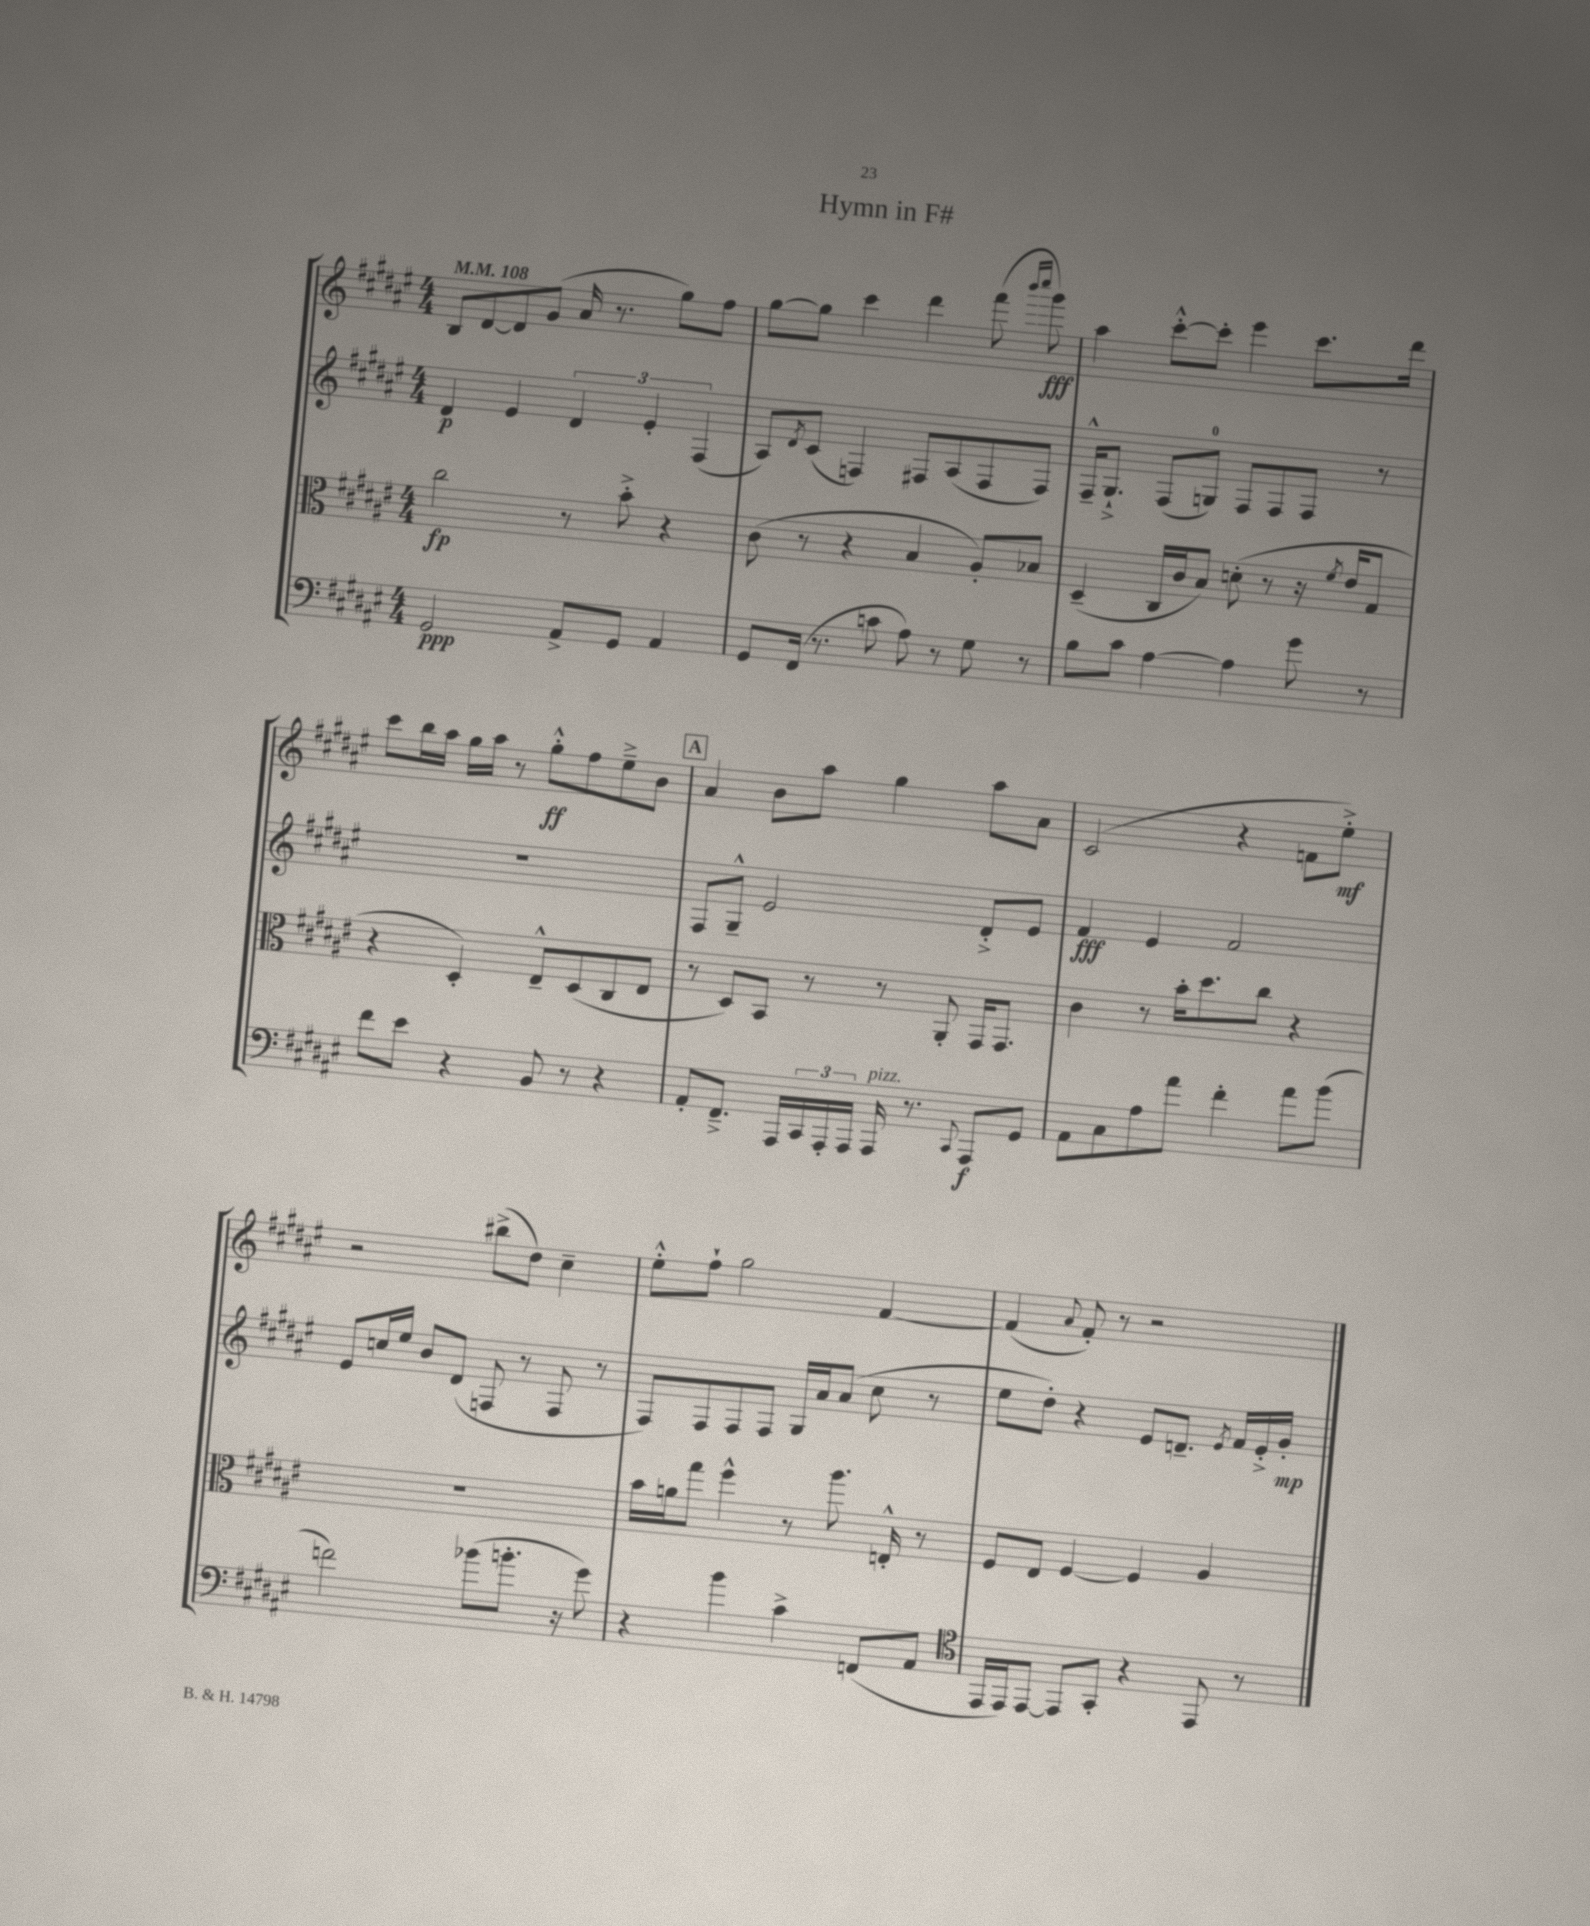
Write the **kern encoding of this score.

**kern	**kern	**kern	**kern
*staff4	*staff3	*staff2	*staff1
*clefF4	*clefC3	*clefG2	*clefG2
*k[f#c#g#d#a#e#]	*k[f#c#g#d#a#e#]	*k[f#c#g#d#a#e#]	*k[f#c#g#d#a#e#]
*M4/4	*M4/4	*M4/4	*M4/4
*MM108	*MM108	*MM108	*MM108
2GG#	2cc#	4d#	8B
.	.	.	[8d#
.	.	4e#	8d#]
.	.	.	(8g#
8AA#^	8r	6d#	16a#
.	.	.	8.r
8GG#	8b'^	.	.
.	.	6e#'	.
4AA#	4r	.	8gg#)
.	.	(6F#	.
.	.	.	8ff#
=	=	=	=
8GG#	(8c#	8A#)	[8gg#
.	.	8qd#	.
(16FF#	8r	(8c#	8gg#]
8.r	.	.	.
.	4r	4F)	4ccc#
8c	.	.	.
8A#)	4B	8F#	4ddd#
8r	.	(8A#	.
8G#	8A#')	8F#	(8fff#
.	.	.	16qqbbb
.	.	.	16qqcccc#
8r	8B-	8F#)	8ggg#)
=	=	=	=
8B	(4D#~	16F#~^^	4aa#
.	.	8.G#`^	.
8c#	.	.	.
[4A#	16C#	(8F#	[8ccc#'^^
.	16c#	.	.
.	8B)	8G)	8ccc#']
4A#]	(8d'	8F#	4eee#
.	8r	8F#	.
8g#	16r	8F#	8.ccc#
.	8qf#	.	.
.	16e#	.	.
8r	8G#	8r	.
.	.	.	16ddd#
=	=	=	=
8f#	4r	1r	8ccc#
8e#	.	.	16bb
.	.	.	16aa#
4r	4D#')	.	16gg#
.	.	.	16aa#
.	.	.	8r
8BB	8E#~^^	.	8gg#'^^
8r	(8D#	.	8ff#
4r	8C#	.	8ee#~^
.	8E#	.	8b
=	=	=	=
8AA#'	8r	8F#	4a#
8.FF#~^	8D#)	8G#~^^	.
.	8BB	2e#	8b
16AAA#	.	.	.
24CC#	8r	.	8aa#
24AAA#'	.	.	.
24AAA#	.	.	.
16AAA#	8r	.	4gg#
8.r	.	.	.
.	8AA#'	.	.
8qqCC#	.	.	.
8AAA#	16GG#	8d#'^	8aa#
.	8.GG#	.	.
8GG#	.	8e#	8a#
=	=	=	=
8AA#	4c#	4f#	(2c#
8C#	.	.	.
8A#	8r	4e#	.
8a#	16b'	.	.
.	8.dd#	.	.
4f#'	.	2f#	4r
.	8cc#	.	.
8a#	4r	.	8f
(8b	.	.	8ee#'^)
=	=	=	=
2f)	1r	8e#	2r
.	.	16cc	.
.	.	16ee#	.
.	.	8b	.
.	.	(8d#	.
(8b-	.	8F	(8bb#^
8.b'	.	8r	8dd#)
.	.	8F	4cc#~
16r	.	.	.
8g#)	.	8r	.
=	=	=	=
4r	16b	8F#)	8ee#'^^
.	16a	.	.
.	8gg#	8F#	8ff#`
4b	4ff#^^	8F#	2gg#
.	.	8F#	.
4c#^	8r	16G#	.
.	.	16a#	.
.	8.aa#	(8a#	.
(8FF	.	8cc#	[4f#
.	16E'^^	.	.
8AA#	8r	8r	.
=	=	=	=
*clefC4	*	*	*
16EE#	8F#	8ee#	(4f#]
16EE#)	.	.	.
[8EE#	8E#	8dd#')	.
.	.	.	8qqa#
8EE#]	[4F#	4r	8f#')
8GG#'	.	.	8r
4r	4F#]	8e#	2r
.	.	8.d~	.
8EE#	4A#	.	.
.	.	8qe#	.
.	.	16f#	.
8r	.	16e#'^	.
.	.	16g#'	.
==	==	==	==
*-	*-	*-	*-
